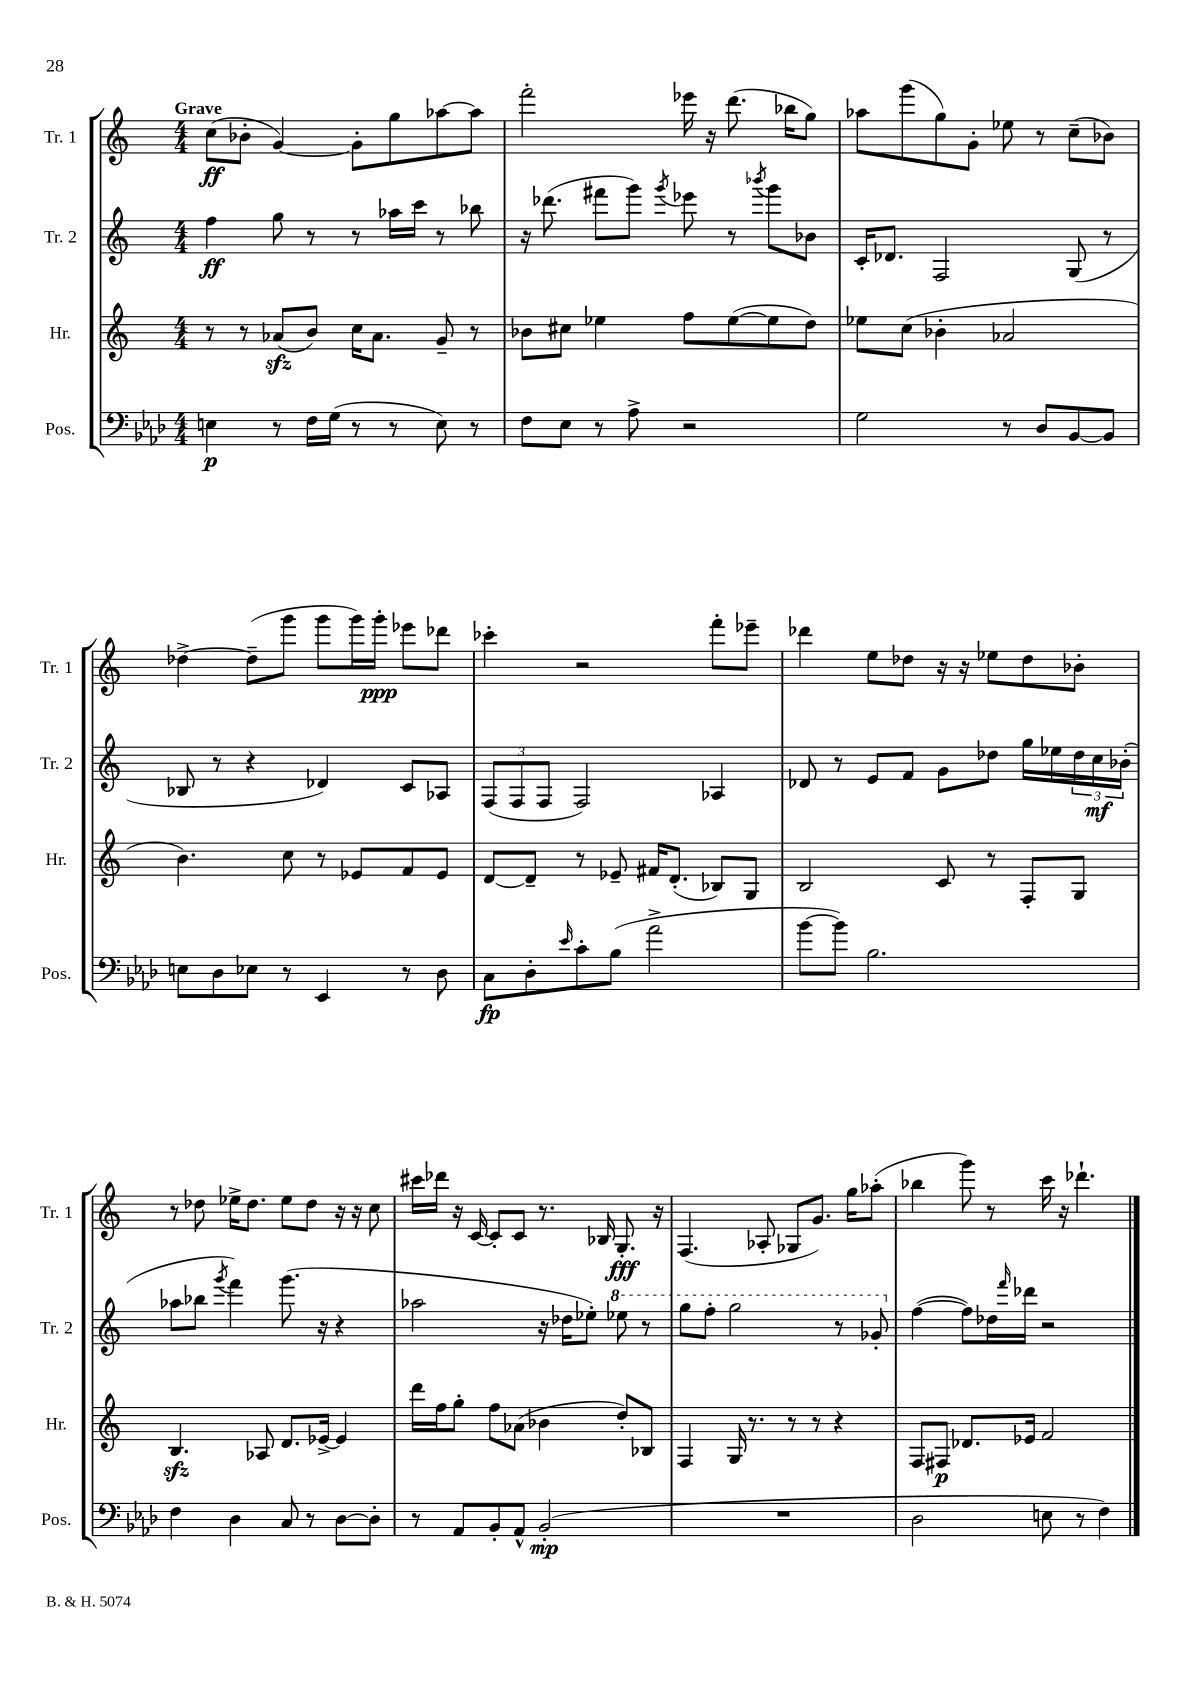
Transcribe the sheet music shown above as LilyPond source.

<<
\new StaffGroup <<
\new Staff = "s0" \with { instrumentName = "Tr. 1" shortInstrumentName = "Tr. 1" } {
    \clef treble \key c \major \numericTimeSignature \time 4/4 \tempo "Grave"
    c''8\ff( bes'8-. g'4~) g'8-. g''8 aes''8~ aes''8 |
    f'''2-. ees'''16 r16 d'''8.( bes''16 g''8) |
    aes''8 g'''8( g''8) g'8-. ees''8 r8 c''8--( bes'8) |
    des''4~-> des''8--( g'''8 g'''8 g'''16) g'''16-.\ppp ees'''8 des'''8 |
    ces'''4-. r2 f'''8-. ees'''8-- |
    des'''4 e''8 des''8 r16 r16 ees''8 des''8 bes'8-. |
    r8 des''8 ees''16-> des''8. ees''8 des''8 r16 r16 c''8 |
    cis'''16 des'''16 r16 c'16~ c'8-. c'8 r8. bes16 g8.-.\fff r16 |
    f4.( aes8-. ges8 g'8.) g''16 aes''8-.( |
    bes''4 g'''8) r8 c'''16 r16 des'''4.-! \bar "|." |
}
\new Staff = "s1" \with { instrumentName = "Tr. 2" shortInstrumentName = "Tr. 2" } {
    \clef treble \key c \major \numericTimeSignature \time 4/4
    f''4\ff g''8 r8 r8 aes''16 c'''16 r8 bes''8 |
    r16 des'''8.( fis'''8 g'''8) \acciaccatura { g'''8 } ees'''8 r8 \acciaccatura { bes'''8 } g'''8 bes'8 |
    c'16-. des'8. f2 g8( r8 |
    bes8 r8 r4 des'4) c'8 aes8 |
    \tuplet 3/2 { f8( f8 f8 } f2) aes4 |
    des'8 r8 e'8 f'8 g'8 des''8 g''16 ees''16 \tuplet 3/2 { des''16 c''16\mf bes'16-.( } |
    aes''8 bes''8 \acciaccatura { g'''8 } f'''4) g'''8.( r16 r4 |
    aes''2 r16 des''16 ees''8-.) \ottava #1 ees'''8 r8 |
    g'''8 f'''8-. g'''2 r8 ges''8-. \ottava #0 |
    f''4~( f''8) des''16 \grace { f'''16 } des'''16 r2 \bar "|." |
}
\new Staff = "s2" \with { instrumentName = "Hr." shortInstrumentName = "Hr." } {
    \clef treble \key c \major \numericTimeSignature \time 4/4
    r8 r8 aes'8\sfz( b'8) c''16 aes'8. g'8-- r8 |
    bes'8 cis''8 ees''4 f''8 ees''8~( ees''8 d''8) |
    ees''8 c''8( bes'4-. aes'2 |
    b'4.) c''8 r8 ees'8 f'8 ees'8 |
    d'8~ d'8-- r8 ees'8-- fis'16 d'8.-.( bes8) g8 |
    b2 c'8 r8 f8-. g8 |
    b4.\sfz aes8 d'8. ees'16~-> ees'4 |
    d'''16 f''16 g''8-. f''8 aes'8( bes'4 d''8-.) bes8 |
    f4 g16 r8. r8 r8 r4 |
    f8 fis8\p des'8. ees'16 f'2 \bar "|." |
}
\new Staff = "s3" \with { instrumentName = "Pos." shortInstrumentName = "Pos." } {
    \clef bass \key aes \major \numericTimeSignature \time 4/4
    e4\p r8 f16 g16( r8 r8 e8) r8 |
    f8 ees8 r8 aes8-> r2 |
    g2 r8 des8 bes,8~ bes,8 |
    e8 des8 ees8 r8 ees,4 r8 des8 |
    c8\fp des8-. \grace { ees'16 } c'8-. bes8( aes'2-> |
    bes'8~ bes'8) bes2. |
    f4 des4 c8 r8 des8~ des8-. |
    r8 aes,8 bes,8-. aes,8-^ bes,2-.\mp( |
    R1 |
    des2 e8 r8 f4) \bar "|." |
}
>>
>>
\layout { \context { \Score \remove "Bar_number_engraver" } }
